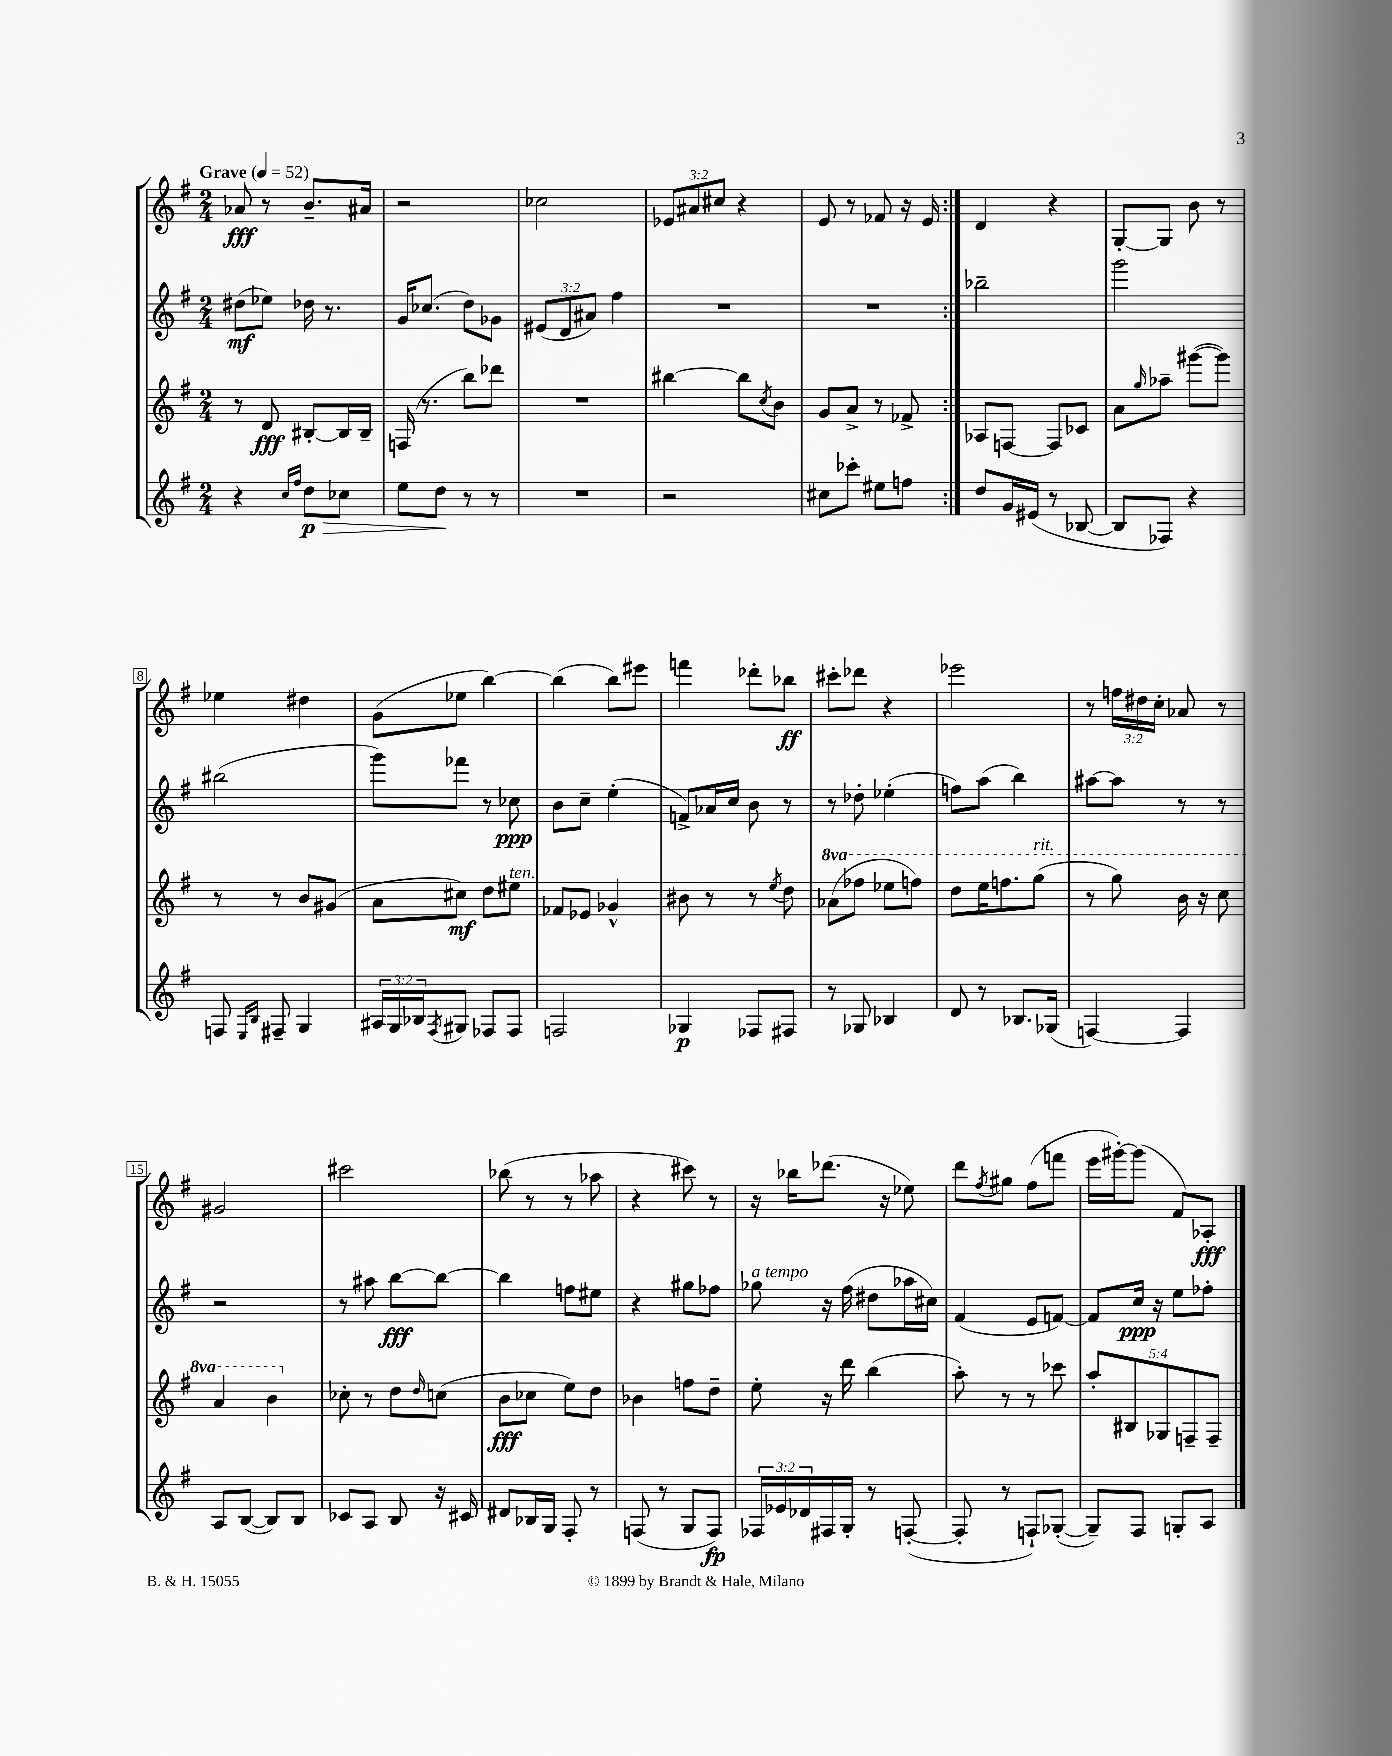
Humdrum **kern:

**kern	**kern	**kern	**kern
*staff4	*staff3	*staff2	*staff1
*clefG2	*clefG2	*clefG2	*clefG2
*k[f#]	*k[f#]	*k[f#]	*k[f#]
*M2/4	*M2/4	*M2/4	*M2/4
*MM52	*MM52	*MM52	*MM52
4r	8r	(8dd#	8a-
.	8d	8ee-)	8r
16qqcc	.	.	.
16qqff#	.	.	.
8dd	[8B#'	16dd-	8.b~
.	.	8.r	.
8cc-	16B#]	.	.
.	16B#~	.	16a#
=	=	=	=
8ee	(16F	16g	2r
.	8.r	(8.cc-	.
8dd	.	.	.
8r	8bb)	8dd)	.
8r	8ddd-	8g-	.
=	=	=	=
2r	2r	(12e#	2cc-
.	.	12d	.
.	.	12a#)	.
.	.	4ff#	.
=	=	=	=
2r	[4bb#	2r	12e-
.	.	.	12a#
.	.	.	12cc#
.	8bb#]	.	4r
.	8qcc	.	.
.	8b	.	.
=	=	=	=
8cc#	8g	2r	8e
8ccc-'	8a^	.	8r
8ee#	8r	.	8f-
8ff	8f-^	.	16r
.	.	.	16e
=:|!	=:|!	=:|!	=:|!
8dd	8A-	2bb-~	4d
16g	[8F	.	.
(16e#	.	.	.
8r	8F]	.	4r
[8B-	8c-	.	.
=	=	=	=
8B-]	8a	2ggg	[8G'
.	16qqgg	.	.
8F-)	8aa-~	.	8G]
4r	([8ggg#	.	8b
.	8ggg#])	.	8r
=	=	=	=
8F	8r	(2bb#	4ee-
16qqE	.	.	.
16qqB	.	.	.
8F#~	8r	.	.
4G	8b	.	4dd#
.	(8g#	.	.
=	=	=	=
24A#	8a	8ggg)	(8g
24G	.	.	.
24B-	.	.	.
8qF#	.	.	.
8G#	8cc#)	8fff-	8ee-
8F-	8dd	8r	[4bb)
8F-	8ee#	8cc-	.
=	=	=	=
2F	8f-	8b	(4bb]
.	8e-	8cc~	.
.	4g-^^	(4ee'	8bb)
.	.	.	8eee#
=	=	=	=
4G-	8b#	8f^)	4fff
.	8r	16a-	.
.	.	16cc	.
8F-	8r	8b	8ddd-'
.	8qee	.	.
8F#	8dd	8r	8bb-
=	=	=	=
8r	(8aa-	8r	8ccc#'
8G-	8fff-	8dd-'	8ddd-
4B-	8eee-	(4ee-'	4r
.	8fff)	.	.
=	=	=	=
8d	8ddd	8ff)	2eee-
8r	16eee	(8aa	.
.	8.fff	.	.
8.B-	.	4bb)	.
.	(8ggg	.	.
(16G-	.	.	.
=	=	=	=
[4F)	8r	[8aa#	8r
.	8ggg)	8aa#]	24ff
.	.	.	24dd#
.	.	.	24cc'
4F]	16bb	8r	8a-
.	16r	.	.
.	8ccc	8r	8r
=	=	=	=
8A	4aa	2r	2g#
([8B	.	.	.
8B])	4bb	.	.
8B	.	.	.
=	=	=	=
8c-	8cc-'	8r	2ccc#
8A	8r	8aa#	.
8B	8dd	[8bb	.
.	16qqdd	.	.
16r	(8cc	8bb_	.
16c#	.	.	.
=	=	=	=
8d#	8b	4bb]	(8bb-
16B-	8cc-	.	8r
16G	.	.	.
8F#'	8ee)	8ff	8r
8r	8dd	8ee#	8aa-
=	=	=	=
(8F	4b-	4r	4r
8r	.	.	.
8G	8ff	8gg#	8ccc#)
8F)	8dd~	8ff-	8r
=	=	=	=
24F-	8ee'	8gg-	16r
24e-	.	.	.
.	.	.	16bb-
24d-	.	.	.
16F#	16r	16r	(8.ddd-
16G'	16ddd	(16ff#	.
8r	(4bb	8dd#	.
.	.	.	16r
([8F'	.	16aa-	8ee-)
.	.	16cc#)	.
=	=	=	=
8F']	8aa')	(4f#	8ddd
.	.	.	8qff#
8r	8r	.	8gg#
8F`)	8r	8e	(8ff#
([8G-'	8ccc-	[8f)	8fff
=	=	=	=
8G-~])	10aa'	8f]	16eee
.	.	.	[16ggg#')
.	10B#	.	.
8F#	.	16cc	(8ggg#]
.	.	16r	.
.	10G-	.	.
8G'	.	8ee	8f#)
.	10F~	.	.
8A	.	8ff-'	8A-'
.	10F~	.	.
==	==	==	==
*-	*-	*-	*-
